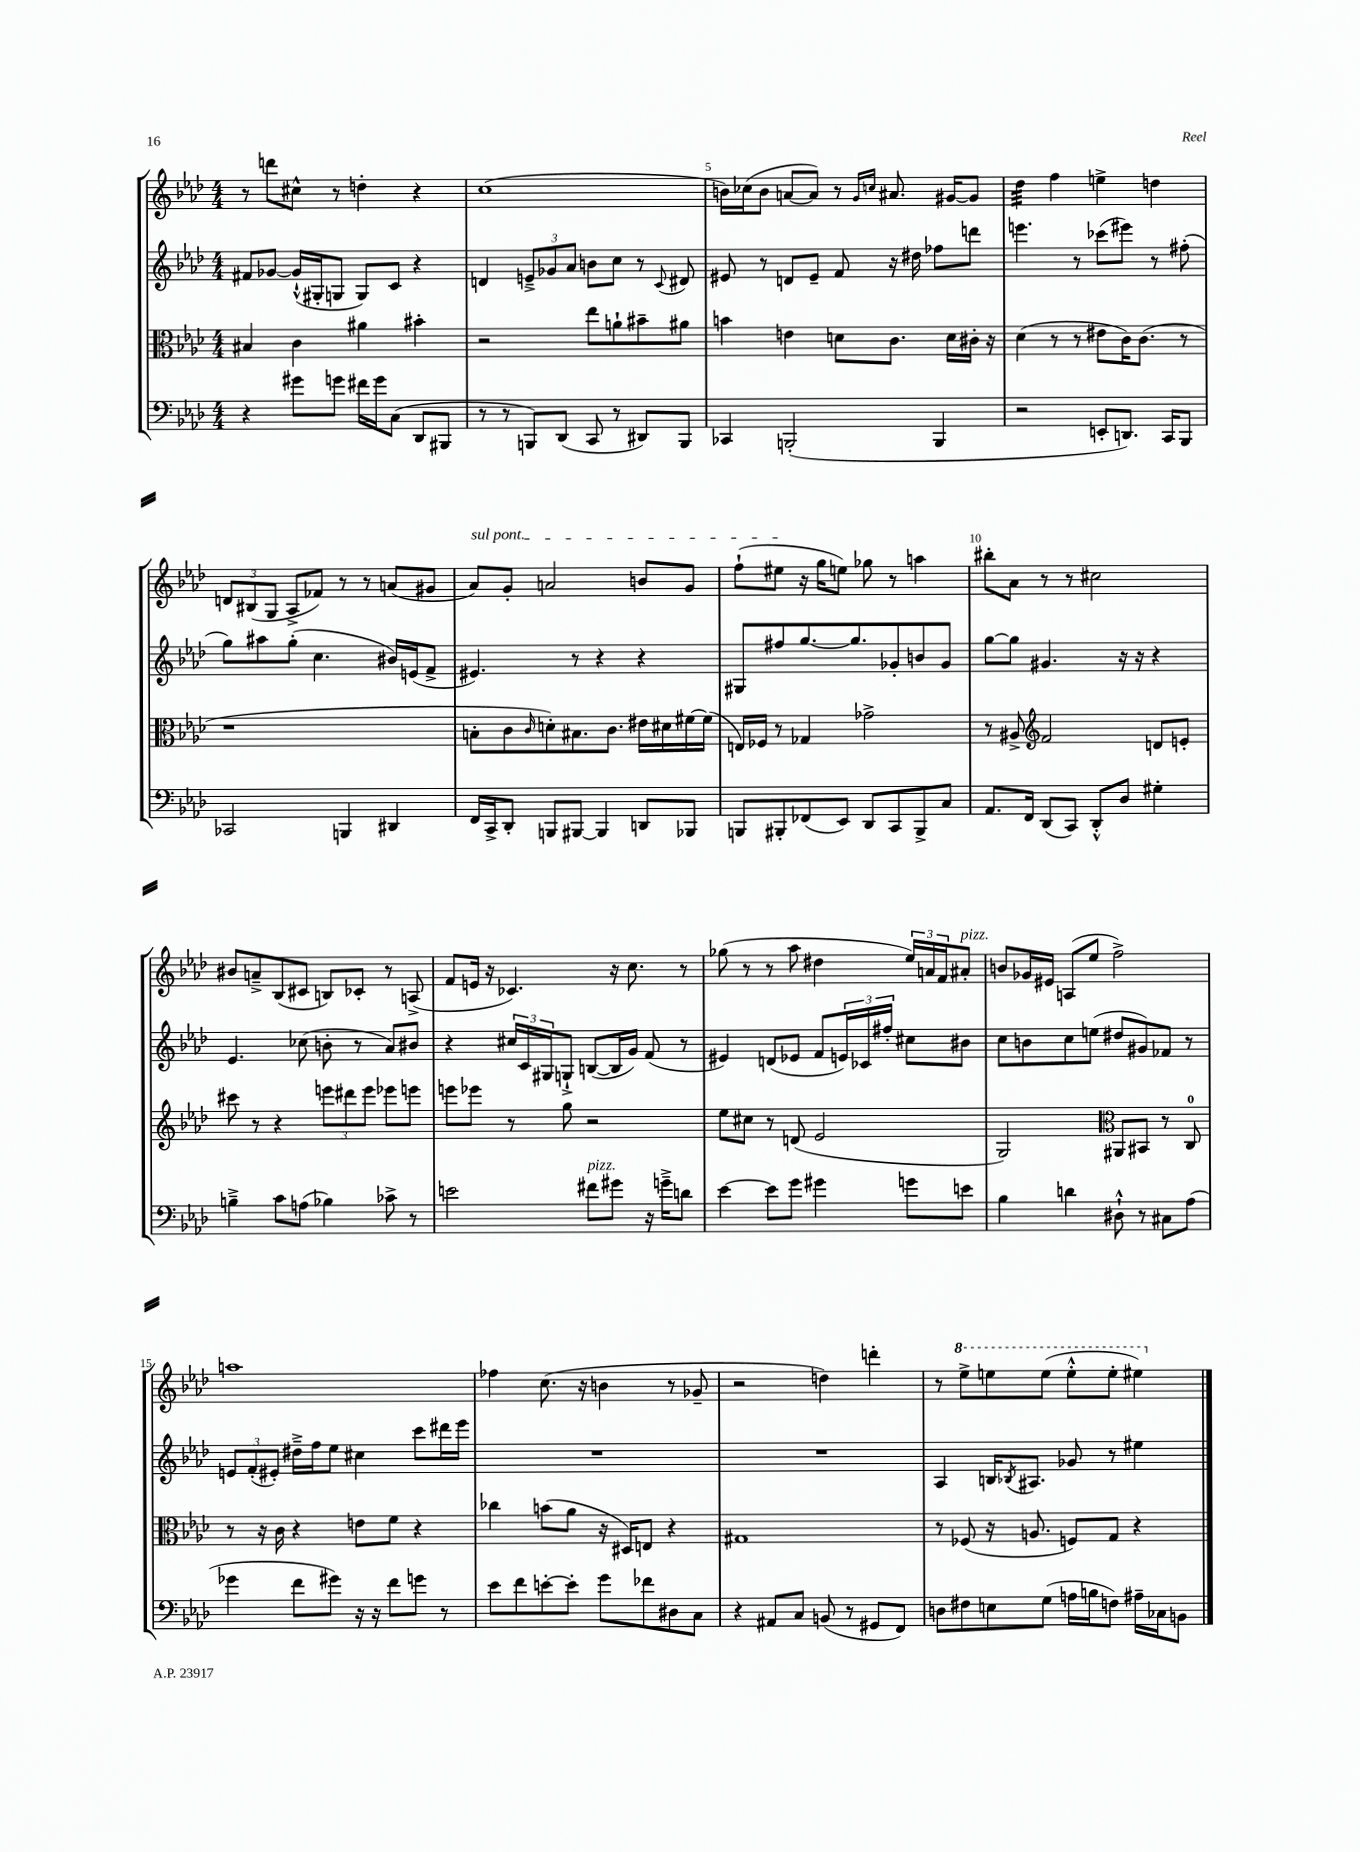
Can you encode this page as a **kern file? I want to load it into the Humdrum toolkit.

**kern	**kern	**kern	**kern
*part4	*part3	*part2	*part1
*staff4	*staff3	*staff2	*staff1
*clefF4	*clefC3	*clefG2	*clefG2
*k[b-e-a-d-]	*k[b-e-a-d-]	*k[b-e-a-d-]	*k[b-e-a-d-]
*M4/4	*M4/4	*M4/4	*M4/4
=3	=3	=3	=3
4r	4B#X/	8f#X/L	8r
.	.	[8g-X/J	8dddn\L
8g#X\L	4c\	(16g-`^^/LL]	8cc#X^^\J
.	.	16G#X'/J	.
8gn\J	.	8Gn/J	8r
16f#X\LL	4a#X\	8G/L)	4ddn'\
16g\J	.	.	.
(8C\J	.	8c/J	.
8DD-/L	4b#X'\	4r	4r
8BBB#X/J	.	.	.
=4	=4	=4	=4
8r	2r	4dn/	(1cc
8r	.	.	.
8BBBn/L)	.	12en~^/L	.
.	.	12g-X/	.
(8DD-/J	.	.	.
.	.	12a-/J	.
8CC/	8ee-\L	8bn\L	.
8r	8an`\	8cc\J	.
8DD#X/L)	8b#X~\	8r	.
.	.	8qqc/	.
8BBB/J	8a#X\J	8d#X/	.
=5	=5	=5	=5
4CC-X/	4bn\	8e#X/	16bn\LL)
.	.	.	(16cc-X\J
.	.	8r	8b\J
(2BBBn'/	4en\	8dn/L	[8an/L
.	.	8e#~/J	8a/J])
.	8dn\L	8f/	8r
.	.	.	16qqg/LL
.	.	.	16qqccn/JJ
.	8.c\J	16r	8.a#X/
.	.	16dd#X\	.
4BBB/	.	8ff-X\L	.
.	16d\LL	.	[16g#X/KL
.	16c#X'\JJ	8dddn\J	8g#/J]
.	16r	.	.
=6	=6	=6	=6
*	*	*	*tremolo
2r	(4d-\	4.eeen\	32dd-\LLL
.	.	.	32dd-\
.	.	.	32dd-\
.	.	.	32dd-\
.	.	.	32dd-\
.	.	.	32dd-\
.	.	.	32dd-\
.	.	.	32dd-\JJJ
*	*	*	*Xtremolo
.	8r	.	4ff\
.	8r	8r	.
8EEn'/L	8e#X\L	(8ccc-X\L	4een^\
8.DDn/J)	16c\K)	8eee#X\J)	.
.	(8.c\J	.	.
.	.	8r	4ddn\
16CC/KL	.	.	.
8BBB-/J	8r	(8ff#X'\	.
!!LO:LB:g=z
=7	=7	=7	=7
2CC-X/	1r	8gg\L)	12dn/L
.	.	.	(12B#X/
.	.	8aa#X\	.
.	.	.	12G/J
.	.	(8gg'\J	8A-^/L
.	.	4.cc\	8f-X/J)
4BBBn/	.	.	8r
.	.	.	8r
4DD#X/	.	16b#X/LL)	(8an/L
.	.	(16en/J	.
.	.	8f^/J	8g#X/J
=8	=8	=8	=8
!	!	!	!LO:TX:a:i:t=sul pont.
16FF/LL	8Bn'\L	4.e#X/)	8a-/L)
16CC^/J	.	.	.
8DD-'/J	8c\	.	8g'/J
.	16qqc/	.	.
8BBBn/L	8dn'\)	.	2an/
[8BBB#X/J	8.B#X\	8r	.
4BBB#/]	.	4r	.
.	8.c\J	.	.
8DDn/L	16e#X\LL	4r	8bn/L
.	16d#X\	.	.
8BBB-X/J	[16f#X\	.	8g/J
.	(16f#\JJ]	.	.
=9	=9	=9	=9
8BBBn/L	16En/LL)	8G#X/L	(8ff`\L
.	16F-X/JJ	.	.
8BBB#X'/	8r	8ff#X/	8ee#X\J
(8FF-X/	4G-X/	[8.gg/	16r
.	.	.	16gg\KL
8EE-/J)	.	.	8een\J)
.	.	8.gg/]	.
8DD-/L	2g-X^\	.	8gg-X\
8CC/	.	8g-X'/	8r
8BBB#^/	.	8bn/	4aan\
8C/J	.	8g-/J	.
=10	=10	=10	=10
8.AA-/L	8r	[8gg\L	8bb#X'\L
.	8A#X^/	8gg\J]	8a-\J
16FF/Jk	.	.	.
*	*clefG2	*	*
(8DD-/L	2f/	4.g#X/	8r
8CC/J)	.	.	8r
8DD-'^^/L	.	.	2cc#X\
8D-/J	.	16r	.
.	.	16r	.
4G#X'\	8dn/L	4r	.
.	8en'/J	.	.
!!LO:LB:g=z
=11	=11	=11	=11
4Bn~^\	8ccc#X\	4.e-/	8b#X/L
.	8r	.	8an~^/
8c\L	4r	.	(8B-/
(8An\J	.	(8cc-X\	8c#X/J
4B-X\)	12eeen\L	8bn'\	8Bn/L)
.	12ddd#X\	.	.
.	.	8r	8c-X'/J
.	12eee\J	.	.
8c-X^\	8eee-X\L	8a-/L)	8r
8r	8eeen\J	8b#X/J	(8An^/
=12	=12	=12	=12
2en\	8eeen\L	4r	8f/L
.	8eee-X\J	.	16en/Jk
.	.	.	16r
.	8r	24cc#X/LL	4.c-X/)
.	.	24c/	.
.	.	24G#X/J	.
.	8gg\	8Gn`^/J	.
!LO:TX:a:i:t=pizz.	!	!	!
8f#X\L	2r	([8Bn/L	.
8g#X\J	.	16B/L]	16r
.	.	16g/JJ)	8.cc\
16r	.	(8f/	.
16gn~^\KL	.	.	.
8dn\J	.	8r	8r
=13	=13	=13	=13
[4e-\	8ee-\L	4e#X/)	(8gg-X\
.	8cc#X\J	.	8r
8e-\L]	8r	(8dn/L	8r
8g\J	(8dn/	8e-X/J	8aa-\
4g#X\	2e-/	8f/L	4dd#X\
.	.	24en/L)	.
.	.	24c-X/	.
.	.	24ff#X'/JJ	.
8gn\L	.	8cc#X\L	24ee-/LL)
.	.	.	24an/
.	.	.	24f/J
!	!	!	!LO:TX:a:i:t=pizz.
8en\J	.	8b#X\J	8a#X'/J
=14	=14	=14	=14
4B-\	2G/)	8cc\L	8bn/L
.	.	8bn\	16g-X/L
.	.	.	16e#X/JJ
4dn\	.	8cc\	(8An/L
.	.	(8een\J	8ee-/J
*	*clefC3	*	*
8D#X`^^\	8AA#X/L	8dd#X/L	2ff^\)
8r	8BB#X/J	8g#X/)	.
8C#X\L	8r	8f-X/J	.
(8A-\J	8C/	8r	.
!!LO:LB:g=z
=15	=15	=15	=15
4g-X\	8r	12en/L	1aan
.	.	(12f'/	.
.	16r	.	.
.	.	12e#X'/J)	.
.	16c\	.	.
8f\L	4r	16dd#X~^\LL	.
.	.	16ff\J	.
8g#X\J)	.	8ee-\J	.
16r	8en\L	4cc#X\	.
16r	.	.	.
8f\L	8f\J	.	.
8gn\J	4r	8ccc\L	.
8r	.	16ddd#X\L	.
.	.	16eee-\JJ	.
=16	=16	=16	=16
8e-\L	4cc-X\	1r	4ff-X\
8f\	.	.	.
[8en'\	(8bn\L	.	(8.cc\
8e'\J]	8a-\J	.	.
.	.	.	16r
8g\L	16r	.	4bn\
.	16D#X/KL)	.	.
8f-X\	8En/J	.	.
8D#X\	4r	.	8r
8C\J	.	.	8g-X~/
=17	=17	=17	=17
4r	1G#X	1r	2r
8AA#X/L	.	.	.
8C/J	.	.	.
(8BBn/	.	.	4ddn\)
8r	.	.	.
8GG#X/L	.	.	4dddn'\
8FF/J)	.	.	.
=18	=18	=18	=18
8Dn\L	8r	4A-/	8r
*	*	*	*8va
8F#X\	(8F-X/	.	8eee-^\L
8En\	16r	16Bn/KL	8eeen\
.	.	8qB-X/	.
.	8.An/	8.A#X/J	.
(8G\J	.	.	(8eee\J
16An\LL	8Fn/L)	8g-X/	8eee'^^\L
16Bn\J	.	.	.
8Fn\J)	8G/J	8r	8eee'\J
16A#X~\LL	4r	4ee#X\	4eee#X\)
16C-X\J	.	.	.
8BBn\J	.	.	.
*	*	*	*X8va
==	==	==	==
*-	*-	*-	*-
